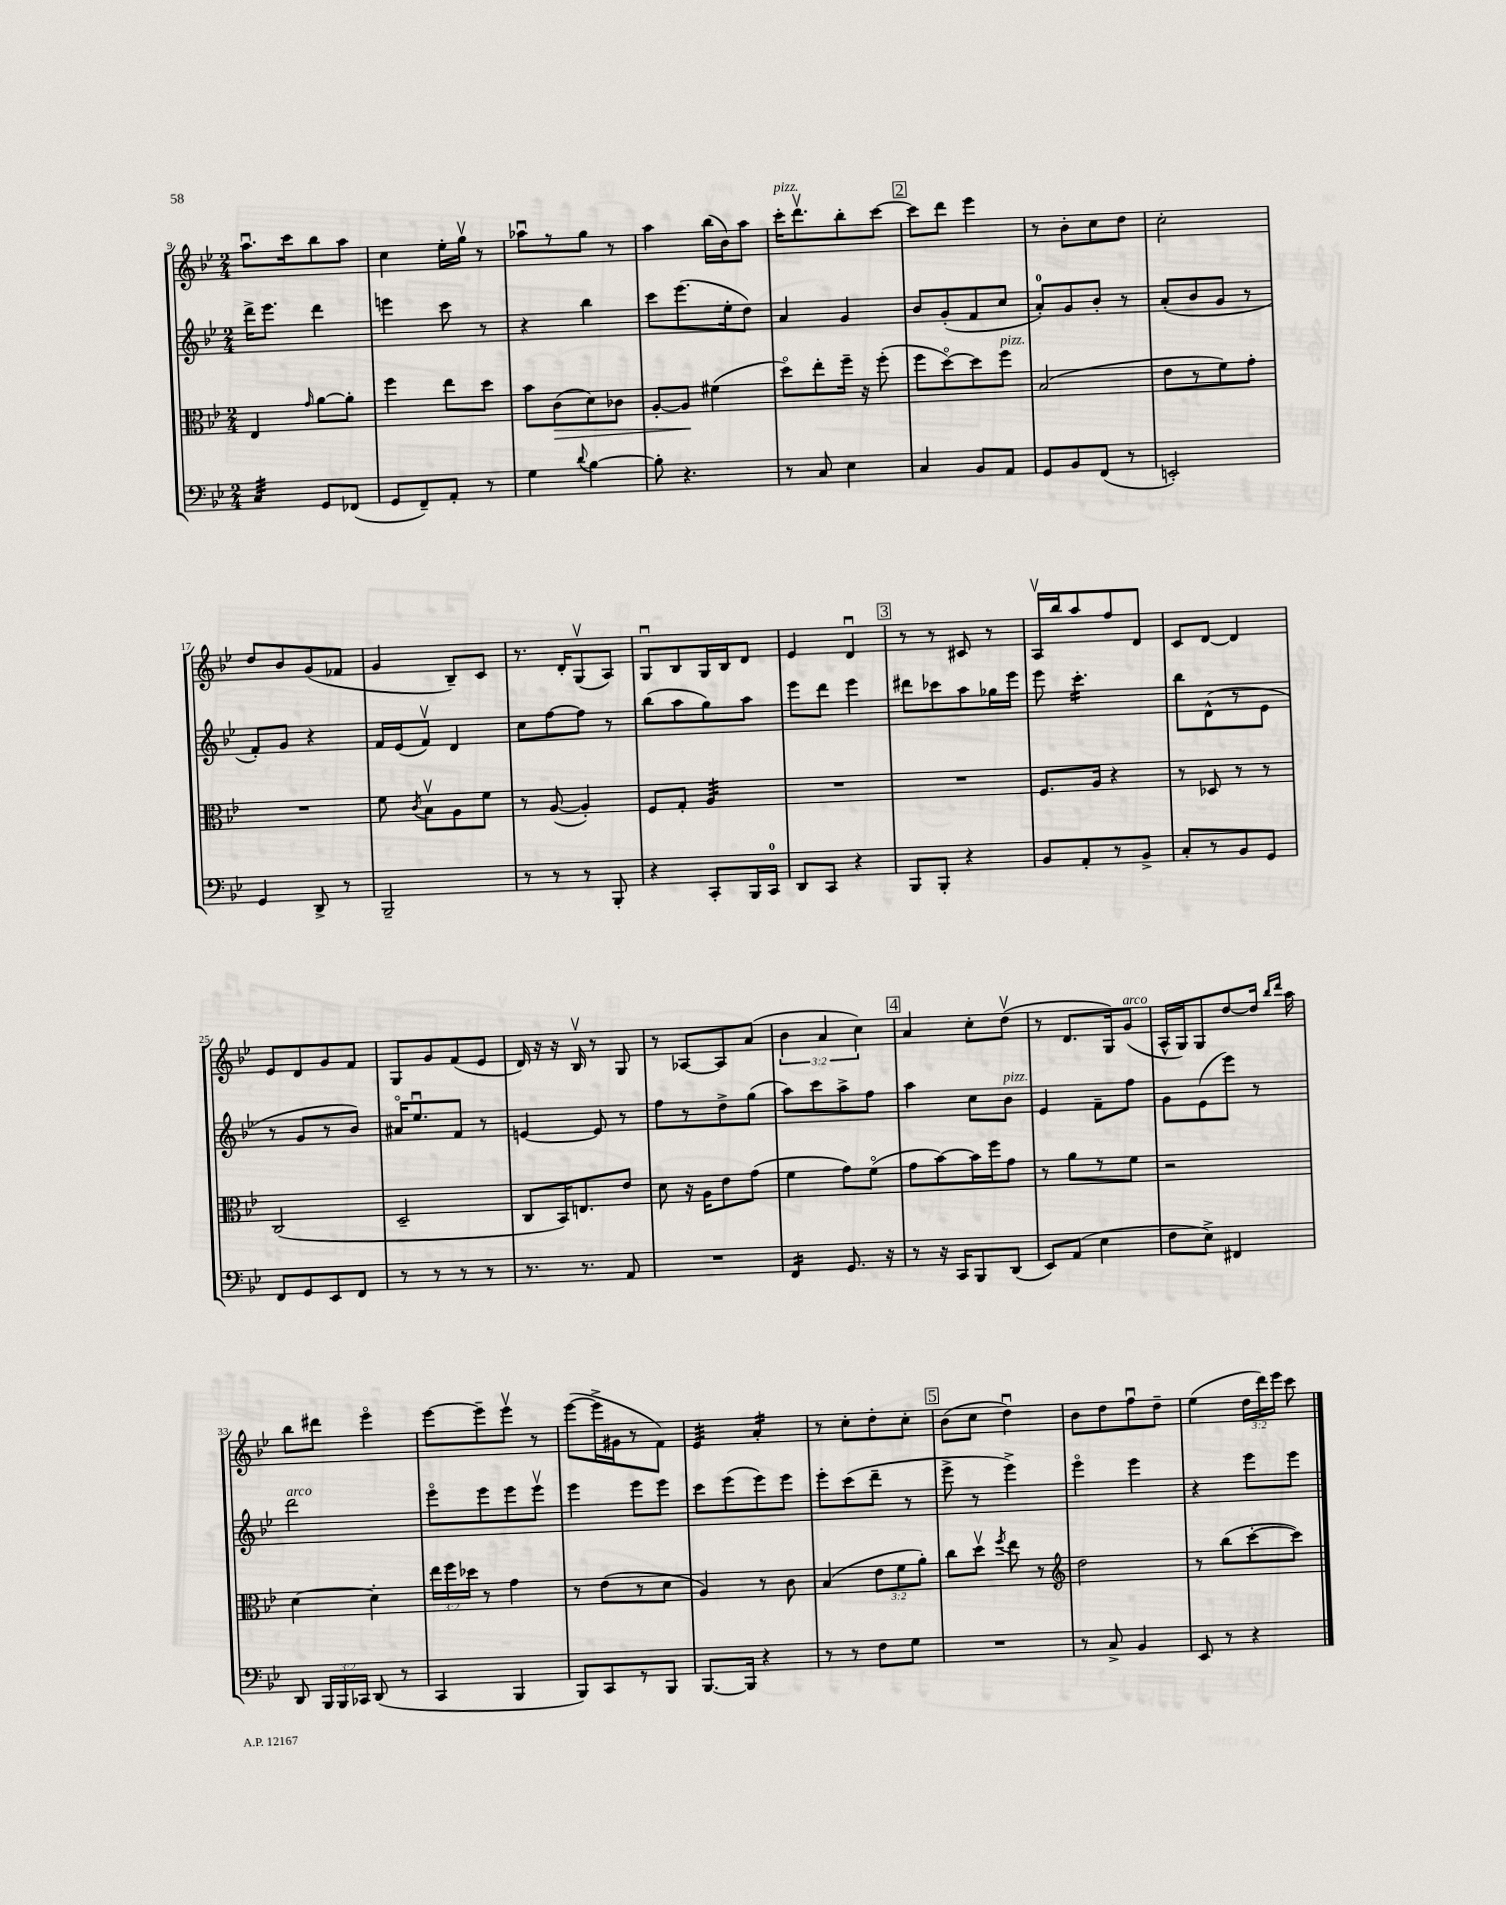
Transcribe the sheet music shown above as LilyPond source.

<<
\new StaffGroup <<
\new Staff = "s0" {
    \clef treble \key bes \major \numericTimeSignature \time 2/4 \override Staff.TupletNumber.text = #tuplet-number::calc-fraction-text
    \autoBeamOff a''8.[\downbow c'''16 bes''8 a''8] |
    c''4 ees''16[-. g''16]\upbow r8 |
    aes''8[\downbow r8 g''8] r8 |
    a''4 bes''16[( bes'16) a''8] |
    c'''16[-.^\markup { \italic "pizz." } d'''8.\upbow bes''8-. c'''8]~ |
    \mark \markup { \box "2" } c'''8[ d'''8] ees'''4 |
    r8 bes'8[-. c''8 d''8] |
    c''2-. |
    d''8[ bes'8 g'8( fes'8] |
    g'4 bes8[--) c'8] |
    r8. d'16[-. g8\upbow( a8]) |
    g8[\downbow bes8 g16 bes16 d'8] |
    ees'4 d'4\downbow |
    \mark \markup { \box "3" } r8 r8 cis'8 r8 |
    a16[\upbow bes''16 a''8 f''8 d'8] |
    c'8[ d'8]~ d'4 |
    ees'8[ d'8 g'8 f'8] |
    g8[ g'8 f'8( ees'8] |
    d'16) r16 r16 bes16\upbow r8 g8 |
    r8 aes8[~ aes8 a'8]( |
    \tuplet 3/2 { bes'4 a'4 c''4) } |
    \mark \markup { \box "4" } a'4 c''8[-. d''8]\upbow( |
    r8 d'8.[ g16) g'8]^\markup { \italic "arco" }( |
    a16[-^ g16) g8 d''8~ d''16] \grace { bes''16[ d'''16] } a''16 |
    bes''8[ dis'''8] ees'''4\flageolet |
    ees'''8[~ ees'''8-- ees'''8]\upbow r8 |
    ees'''8[~( ees'''16-> gis'16 r8 f'8]) |
    ees'4:32 a'4:16-. |
    r8 c''8[-. d''8-. c''8]-. |
    \mark \markup { \box "5" } bes'8[( c''8] d''4\downbow) |
    bes'8[ d''8 f''8\downbow d''8]-- |
    ees''4( \tuplet 3/2 { d''16[ d'''16) ees'''16] } c'''8 \bar "|." |
}
\new Staff = "s1" {
    \clef treble \key bes \major \numericTimeSignature \time 2/4
    \autoBeamOff d'''16[-> ees'''8.] d'''4 |
    e'''4 c'''8 r8 |
    r4 bes''4 |
    c'''8[ ees'''8.( ees''16-. d''8]) |
    a'4 g'4 |
    \mark \markup { \box "2" } bes'8[ g'8-.( f'8 c''8] |
    a'8[-0-.) g'8 bes'8]-. r8 |
    a'8[-.( bes'8 g'8] r8 |
    f'8[-.) g'8] r4 |
    f'16[ ees'16( f'8]\upbow) d'4 |
    c''8[ f''8~ f''8] r8 |
    bes''8[( a''8 g''8) a''8] |
    ees'''8[ d'''8] ees'''4 |
    \mark \markup { \box "3" } dis'''8[ ces'''8 a''8 ges''16 ees'''16] |
    ees'''8 c'''4.:16-. |
    bes''8[ d'8-^( r8 ees'8] |
    r8 g'8[ r8 bes'8]) |
    ais'16[\flageolet ees''8.\downbow f'8] r8 |
    e'4~ e'8 r8 |
    f''8[ r8 d''8-> g''8]( |
    a''8[) c'''8 a''8-> f''8] |
    \mark \markup { \box "4" } a''4 c''8[ bes'8]^\markup { \italic "pizz." } |
    ees'4 f'8[-- f''8] |
    g'8[ ees'8( ees'''8]) r8 |
    d'''2^\markup { \italic "arco" } |
    ees'''8[\flageolet ees'''8 ees'''8 ees'''8]\upbow |
    ees'''4 ees'''8[ ees'''8] |
    c'''8[ ees'''8( ees'''8) ees'''8] |
    ees'''8[-. c'''8( d'''8]-- r8 |
    \mark \markup { \box "5" } ees'''8-> r8 ees'''4->) |
    ees'''4\flageolet ees'''4 |
    r4 ees'''8[ ees'''8] \bar "|." |
}
\new Staff = "s2" {
    \clef alto \key bes \major \numericTimeSignature \time 2/4 \override Staff.TupletNumber.text = #tuplet-number::calc-fraction-text
    \autoBeamOff ees4 \grace { g'16 } a'8[~ a'8]-. |
    f''4 ees''8[ d''8] |
    bes'8[ c'8\>( d'8) ces'8] |
    a8[~-. a8]\! fis'4( |
    d''8[\flageolet) ees''8-. f''16]-- r16 f''8-.( |
    \mark \markup { \box "2" } f''8[ d''8~\flageolet) d''8 f''8]^\markup { \italic "pizz." } |
    bes2( |
    ees'8[ r8 f'8) g'8]-. |
    R2 |
    f'8 \acciaccatura { c'8 } bes8[\upbow a8 f'8] |
    r8 a8~( a4-.) |
    f8[ g8]-. a4:32 |
    R2 |
    \mark \markup { \box "3" } R2 |
    f8.[ a16] r4 |
    r8 des8 r8 r8 |
    c2( |
    d2-- |
    c8[ bes,16) e8. ees'8] |
    d'8 r16 a16[ ees'8 g'8]( |
    f'4 g'8[) f'8]\flageolet( |
    \mark \markup { \box "4" } g'8[ bes'8~) bes'16 f''16 g'8] |
    r8 a'8[ r8 f'8] |
    r2 |
    d'4~ d'4-. |
    \tuplet 3/2 { ees''16[ f''16 des''16] } r8 g'4 |
    r8 ees'8[( r8 d'8] |
    a4) r8 c'8 |
    bes4( \tuplet 3/2 { ees'8[ f'8 a'8]-.) } |
    \mark \markup { \box "5" } c''8[ d''8]\upbow \acciaccatura { f''8 } ees''8 r8 |
    \clef treble d''2 |
    r8 bes''8[( c'''8~-. c'''8]) \bar "|." |
}
\new Staff = "s3" {
    \clef bass \key bes \major \numericTimeSignature \time 2/4 \override Staff.TupletNumber.text = #tuplet-number::calc-fraction-text
    \autoBeamOff c4:32 g,8[ fes,8]( |
    g,8[ f,8--) a,8]-. r8 |
    g4 \appoggiatura { d'8 } bes4~ |
    bes8-. r4. |
    r8 c8 ees4 |
    \mark \markup { \box "2" } c4 bes,8[ a,8] |
    g,8[ bes,8 f,8]( r8 |
    e,2-.) |
    g,4 d,8-> r8 |
    bes,,2-- |
    r8 r8 r8 bes,,8-. |
    r4 c,8[-. bes,,16 c,16]-0 |
    d,8[ c,8] r4 |
    \mark \markup { \box "3" } bes,,8[ bes,,8]-. r4 |
    bes,8[ a,8-. r8 bes,8]-> |
    c8[-. r8 bes,8 g,8] |
    f,8[ g,8 ees,8 f,8] |
    r8 r8 r8 r8 |
    r8. r8. a,8 |
    R2 |
    f,4:16 g,8. r16 |
    \mark \markup { \box "4" } r8 r16 c,16[ bes,,8 d,8]( |
    ees,8[) a,8]( ees4 |
    f8[ ees8]->) fis,4 |
    d,8 \tuplet 3/2 { bes,,16[ bes,,16 ces,16] } d,8( r8 |
    c,4 bes,,4 |
    bes,,8[) c,8 r8 bes,,8] |
    bes,,8.[~ bes,,16] r4 |
    r8 r8 f8[ g8] |
    \mark \markup { \box "5" } R2 |
    r8 c8-> bes,4 |
    ees,8 r8 r4 \bar "|." |
}
>>
>>
\layout { \context { \Score currentBarNumber = #9 } }
